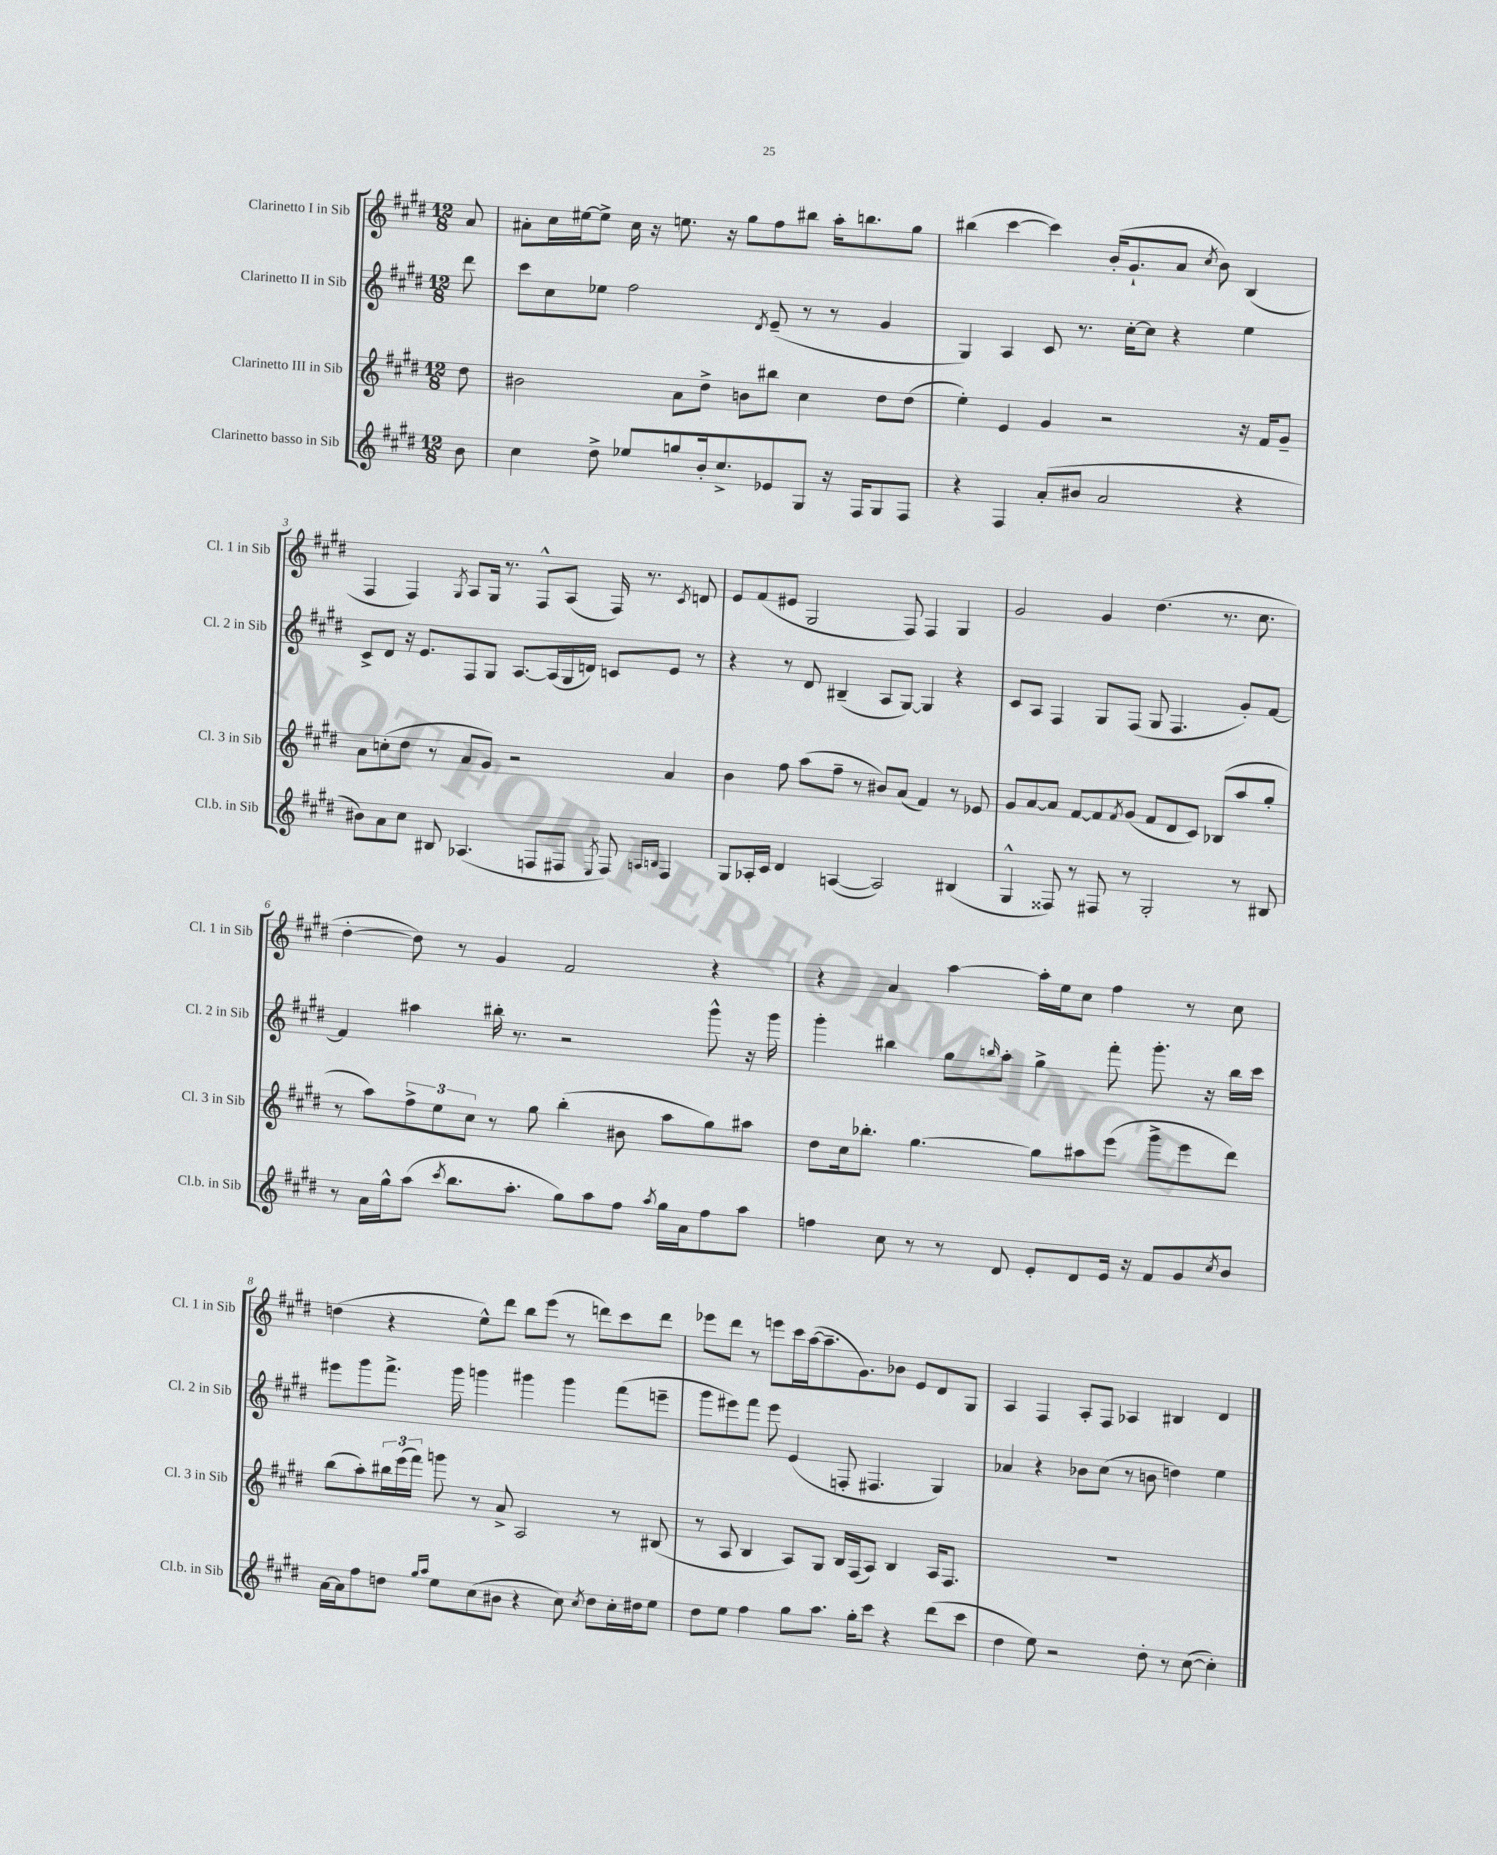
<<
\new StaffGroup <<
\new Staff = "s0" \with { instrumentName = "Clarinetto I in Sib" shortInstrumentName = "Cl. 1 in Sib" } {
    \clef treble \key e \major \numericTimeSignature \time 12/8 \partial 8
    a'8 |
    ais'8-. cis''16 eis''16~ eis''8-> cis''16 r16 e''8. r16 gis''8 fis''8 bis''8 a''16-. b''8. gis''8 |
    bis''4( cis'''4~ cis'''4) b'16-.( gis'8.-! a'8 \acciaccatura { cis''8 } b'8) b4( |
    fis4 fis4) \acciaccatura { gis8 } a8 gis16 r8. fis8-^ a8( fis16) r8. \acciaccatura { cis'8 } d'8 |
    e'8 fis'8( eis'8 gis2 fis8) fis4 gis4 |
    gis'2 gis'4 dis''4.( r8. cis''8. |
    dis''4~-. dis''8) r8 gis'4 fis'2 r4 |
    r4 a'4 a''4~ a''16-. e''16 cis''8 fis''4 r8 cis''8 |
    d''4( r4 e''8-^) dis'''8 b''8 e'''8( r8 d'''8) cis'''8 d'''8 |
    ees'''8 dis'''8 r8 e'''8 cis'''16 a''16~( a''8.-- gis'8.) bes'8 e'8 dis'8 gis8 |
    a4 fis4 a8-. fis8 aes4 bis4 dis'4 \bar "|." |
}
\new Staff = "s1" \with { instrumentName = "Clarinetto II in Sib" shortInstrumentName = "Cl. 2 in Sib" } {
    \clef treble \key e \major \numericTimeSignature \time 12/8 \partial 8
    dis'''8 |
    cis'''8 cis''8 ees''8 fis''2 \acciaccatura { dis'8 } e'8--( r8 r8 gis'4 |
    gis4) a4 cis'8 r8. cis''16~-. cis''8 r4 e''4 |
    cis'8-> dis'8 r16 e'8. fis8 gis8 a8.~ a16( gis16 d'16) c'8 e'8 r8 |
    r4 r8 dis'8 bis4--( a8 gis8~) gis4 r4 |
    cis'8 a8 fis4 gis8 fis8( gis8 fis4. gis'8-.) fis'8~ |
    fis'4 ais''4 bis''16-. r8. r2 gis'''8-^ r16 gis'''16 |
    gis'''4-. bis''4 gis''8 \grace { b''16 } a''8-. gis''4-> fis'''8-. gis'''8.-. r16 b''16 cis'''16 |
    eis'''8 gis'''8 fis'''8.-> gis'''16 g'''4 gis'''4 gis'''4 fis'''8( e'''8-- |
    gis'''8 eis'''8) fis'''8 eis'''8 e'4( f8-. fis4. gis4) |
    aes'4 r4 bes'8 cis''8( r8 b'8 d''4) e''4 \bar "|." |
}
\new Staff = "s2" \with { instrumentName = "Clarinetto III in Sib" shortInstrumentName = "Cl. 3 in Sib" } {
    \clef treble \key e \major \numericTimeSignature \time 12/8 \partial 8
    dis''8 |
    bis'2 a'8 dis''8-> b'8 bis''8 cis''4 dis''8 dis''8( |
    e''4-.) e'4 gis'4 r2 r16 fis'16 gis'8-- |
    a'8 c''8-.( dis''8 r8 a'8 gis'8) r2 a'4 |
    b'4 fis''8 a''8( fis''8-- r8 bis'8) a'8( fis'4) r8 ees'8 |
    gis'8 a'8~ a'8 fis'8~ fis'8 \acciaccatura { fis'8 } gis'8( fis'8 dis'8 cis'8) bes8( a''8 gis''8-. |
    r8 a''8) \tuplet 3/2 { fis''8-> e''8 cis''8 } r8 gis''8 b''4-.( bis'8 a''8 gis''8) ais''8 |
    dis''8 cis''16 bes''8.-. gis''4.~ gis''8 ais''8 e'''8( gis'''8-> e'''8 dis'''8) |
    b''8( a''8-.) \tuplet 3/2 { bis''16 e'''16( fis'''16) } g'''8 r8 a'8-> a2 r8 bis8( |
    r8 a8 b4 a8) gis8 b16 fis16( a8) b4 a16 fis8. |
    R1. \bar "|." |
}
\new Staff = "s3" \with { instrumentName = "Clarinetto basso in Sib" shortInstrumentName = "Cl.b. in Sib" } {
    \clef treble \key e \major \numericTimeSignature \time 12/8 \partial 8
    b'8 |
    cis''4 dis''8-> ees''8 g''8 b'16-. cis''8.-> ees'8 gis8 r16 fis16 gis8 fis8 |
    r4 fis4 a'8-.( bis'8 a'2 r4 |
    bis'8) a'8 cis''8 bis8 aes4.( f8 fis8 \acciaccatura { e8 } fis8) \grace { a16 b16 } fis4 |
    gis8 aes16-. cis'16 dis'4 a4~( a2) bis4( |
    gis4-^ fisis8) r8 fis8 r8 gis2-. r8 bis8 |
    r8 a'16 gis''16-^ a''8( \acciaccatura { cis'''8 } b''8. a''8.-. gis''8) a''8 fis''8 \acciaccatura { a''8 } gis''16 a'16 fis''8 a''8 |
    f''4 cis''8 r8 r8 dis'8 e'8-. dis'8 e'16 r16 fis'8 gis'8 \acciaccatura { cis''8 } b'8 |
    a'16~ a'16 fis''8 d''8 \grace { gis''16 a''16 } e''8 cis''8( bis'8 r4 cis''8) \acciaccatura { cis''8 } d''8 cis''16-. dis''16 e''8 |
    dis''8 e''8 fis''4 gis''8 a''8. gis''16-. cis'''8 r4 dis'''8( cis'''8 |
    dis''4 e''8) r2 dis''8-. r8 cis''8~( cis''4-.) \bar "|." |
}
>>
>>
